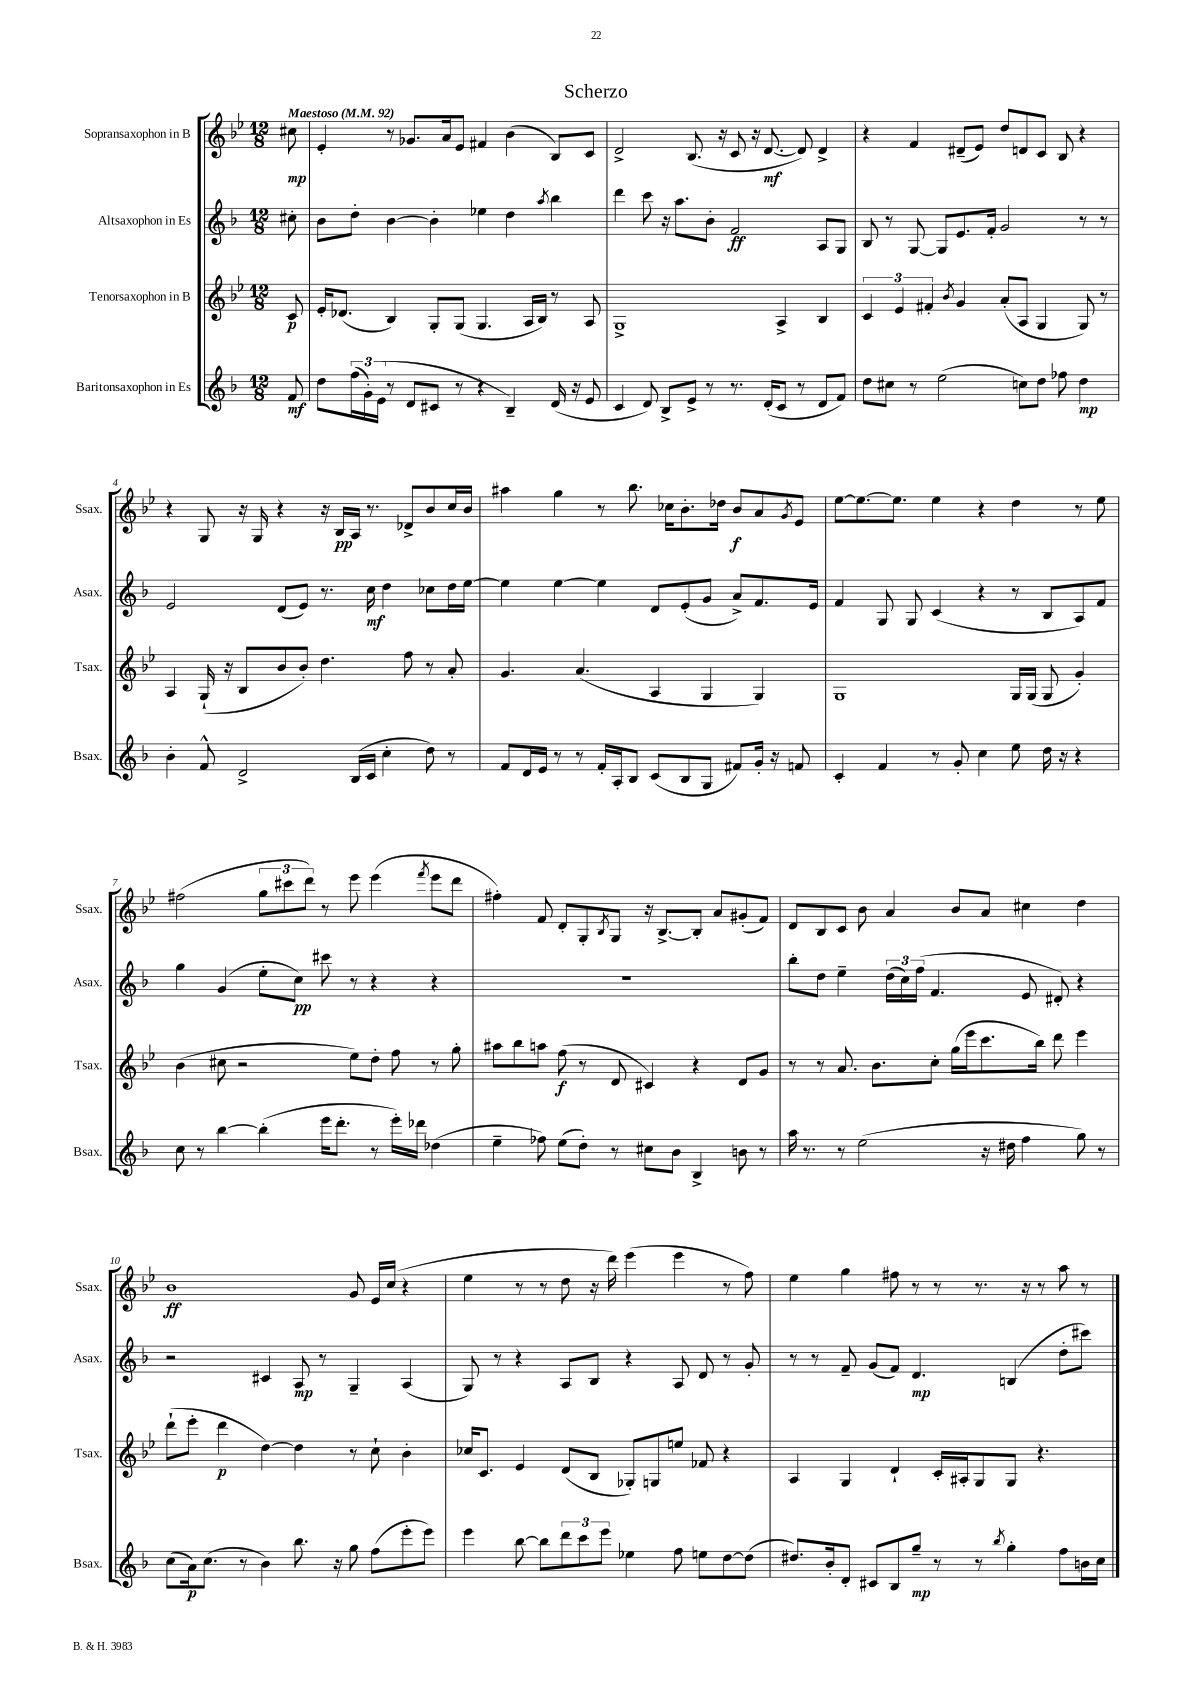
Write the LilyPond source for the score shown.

\header { title = "Scherzo" }
<<
\new StaffGroup <<
\new Staff = "s0" \with { instrumentName = "Sopransaxophon in B" shortInstrumentName = "Ssax." } {
    \clef treble \key bes \major \numericTimeSignature \time 12/8 \partial 8 \tempo "Maestoso" 4 = 92
    cis''8\mp |
    ees'4-. r8 ges'8. a'16 ees'8 fis'4 bes'4( bes8) c'8 |
    d'2-> bes8.( r16 c'8 r16 d'8.~\mf d'8) d'4-> |
    r4 f'4 dis'8--( ees'8) d''8 d'8 c'8 bes8 r4 |
    r4 g8 r16 g16 r4 r16 bes16\pp a16 r8. des'8-> bes'8 c''16 bes'16 |
    ais''4 g''4 r8 bes''8. ces''16 bes'8.-. des''16 bes'8\f a'8 \acciaccatura { g'8 } ees'8 |
    ees''8~ ees''8.~ ees''8. ees''4 r4 d''4 r8 ees''8 |
    fis''2( \tuplet 3/2 { g''8 cis'''8 d'''8) } r8 ees'''8 ees'''4( \acciaccatura { f'''8 } ees'''8 d'''8 |
    fis''4-.) f'8 d'8-. g8-. \acciaccatura { bes8 } g8 r16 bes8.~-> bes8-. a'8 gis'8-.( f'8) |
    d'8 bes8 c'8 bes'8 a'4 bes'8 a'8 cis''4 d''4 |
    bes'1\ff g'8 ees'16 c''16( r4 |
    ees''4 r8 r8 d''8 r16 d'''16) ees'''4( ees'''4 r8 f''8) |
    ees''4 g''4 fis''8 r8 r8 r8. r16 r8 a''8 r8 \bar "|." |
}
\new Staff = "s1" \with { instrumentName = "Altsaxophon in Es" shortInstrumentName = "Asax." } {
    \clef treble \key f \major \numericTimeSignature \time 12/8 \partial 8
    cis''8-. |
    bes'8 d''8-. bes'4~ bes'4-. ees''4 d''4 \acciaccatura { a''8 } bes''4 |
    d'''4 c'''8 r16 a''8. bes'8-. f'2\ff a8 g8 |
    bes8 r8 g8~ g8 e'8. f'16-. g'2 r8 r8 |
    e'2 d'8( e'8) r8. c''16\mf d''4 ces''8 d''16 e''16~ |
    e''4 e''4~ e''4 d'8 e'8-.( g'8 a'8->) f'8. e'16 |
    f'4 g8 g8 c'4( r4 r8 bes8 a8) f'8 |
    g''4 g'4( e''8-. c''8\pp) cis'''8 r8 r4 r4 |
    R1. |
    bes''8-. d''8 e''4-- \tuplet 3/2 { d''16( c''16) f''16( } f'4. e'8 dis'8-.) r4 |
    r2 cis'4 a8\mp r8 g4-- a4( |
    g8) r8 r4 a8 bes8 r4 a8 d'8 r8 g'8-. |
    r8 r8 f'8-- g'8( f'8) d'4.\mp b4( d''8-. cis'''8) \bar "|." |
}
\new Staff = "s2" \with { instrumentName = "Tenorsaxophon in B" shortInstrumentName = "Tsax." } {
    \clef treble \key bes \major \numericTimeSignature \time 12/8 \partial 8
    c'8\p |
    ees'16-. des'8.( bes4) g8-. g8( g4. a16 bes16) r8 a8 |
    g1-> a4-> bes4 |
    \tuplet 3/2 { c'4 ees'4 fis'4-. } \acciaccatura { bes'8 } g'4 a'8-.( a8 g4 g8) r8 |
    a4 g16-!( r16 bes8 bes'8 bes'8-.) d''4. f''8 r8 a'8-. |
    g'4. a'4.( a4 g4 g4) |
    g1 g16 g16( g8 g'4-.) |
    bes'4( cis''8 r2 ees''8) d''8-. f''8 r8 g''8-. |
    ais''8 bes''8 a''8 f''8\f( r8 d'8 cis'4) r4 d'8 g'8 |
    r8 r8 a'8. bes'8. c''8-. g''16( ees'''16 c'''8. bes''16) d'''8 ees'''4 |
    d'''8-!( ees'''8-. d'''4\p d''4~) d''4 r8 c''8-! bes'4-. |
    ces''16 c'8. ees'4 d'8( bes8 ges8-.) g8 e''8 fes'8 r4 |
    a4 g4 d'4-! c'16-. ais16-. g8 g8 r4. \bar "|." |
}
\new Staff = "s3" \with { instrumentName = "Baritonsaxophon in Es" shortInstrumentName = "Bsax." } {
    \clef treble \key f \major \numericTimeSignature \time 12/8 \partial 8
    f'8\mf |
    d''8 \tuplet 3/2 { f''16( g'16-.) e'16( } r8 d'8 cis'8 r8 r4 bes4--) d'16( r16 e'8 |
    c'4 d'8) bes8-> e'8-> r8 r8. d'16-.( c'8 r8 d'8 f'8) |
    d''8 cis''8 r8 e''2( c''8) d''8 fes''8 d''4\mp |
    bes'4-. f'8-^ d'2-> bes16( c'16 c''4-. d''8) r8 |
    f'8 d'16 e'16 r8 r8 f'16-. a16-. bes8 c'8( bes8 g8 fis'8) g'16-. r16 f'8 |
    c'4-. f'4 r8 g'8-. c''4 e''8 d''16 r16 r4 |
    c''8 r8 bes''4~ bes''4-.( e'''16 d'''8.-. r8 e'''16-.) des'''16 des''4( |
    e''4-- fes''8) e''8( d''8-.) r8 cis''8 bes'8 bes4-> b'8 r8 |
    a''16 r8. r8 e''2( r16 dis''16 f''4 g''8) r8 |
    c''8( a'16\p) c''8.( r8 bes'4) bes''8. r16 g''8 f''8( e'''8-. e'''8) |
    e'''4 bes''8~ bes''8 \tuplet 3/2 { d'''8 c'''8 e'''8 } ees''4 f''8 e''8 d''8~ d''8( |
    dis''8.) bes'16-. d'8-. cis'8 bes8 g''8--\mp r8 r8 \acciaccatura { bes''8 } g''4-. f''8 b'16 c''16 \bar "|." |
}
>>
>>
